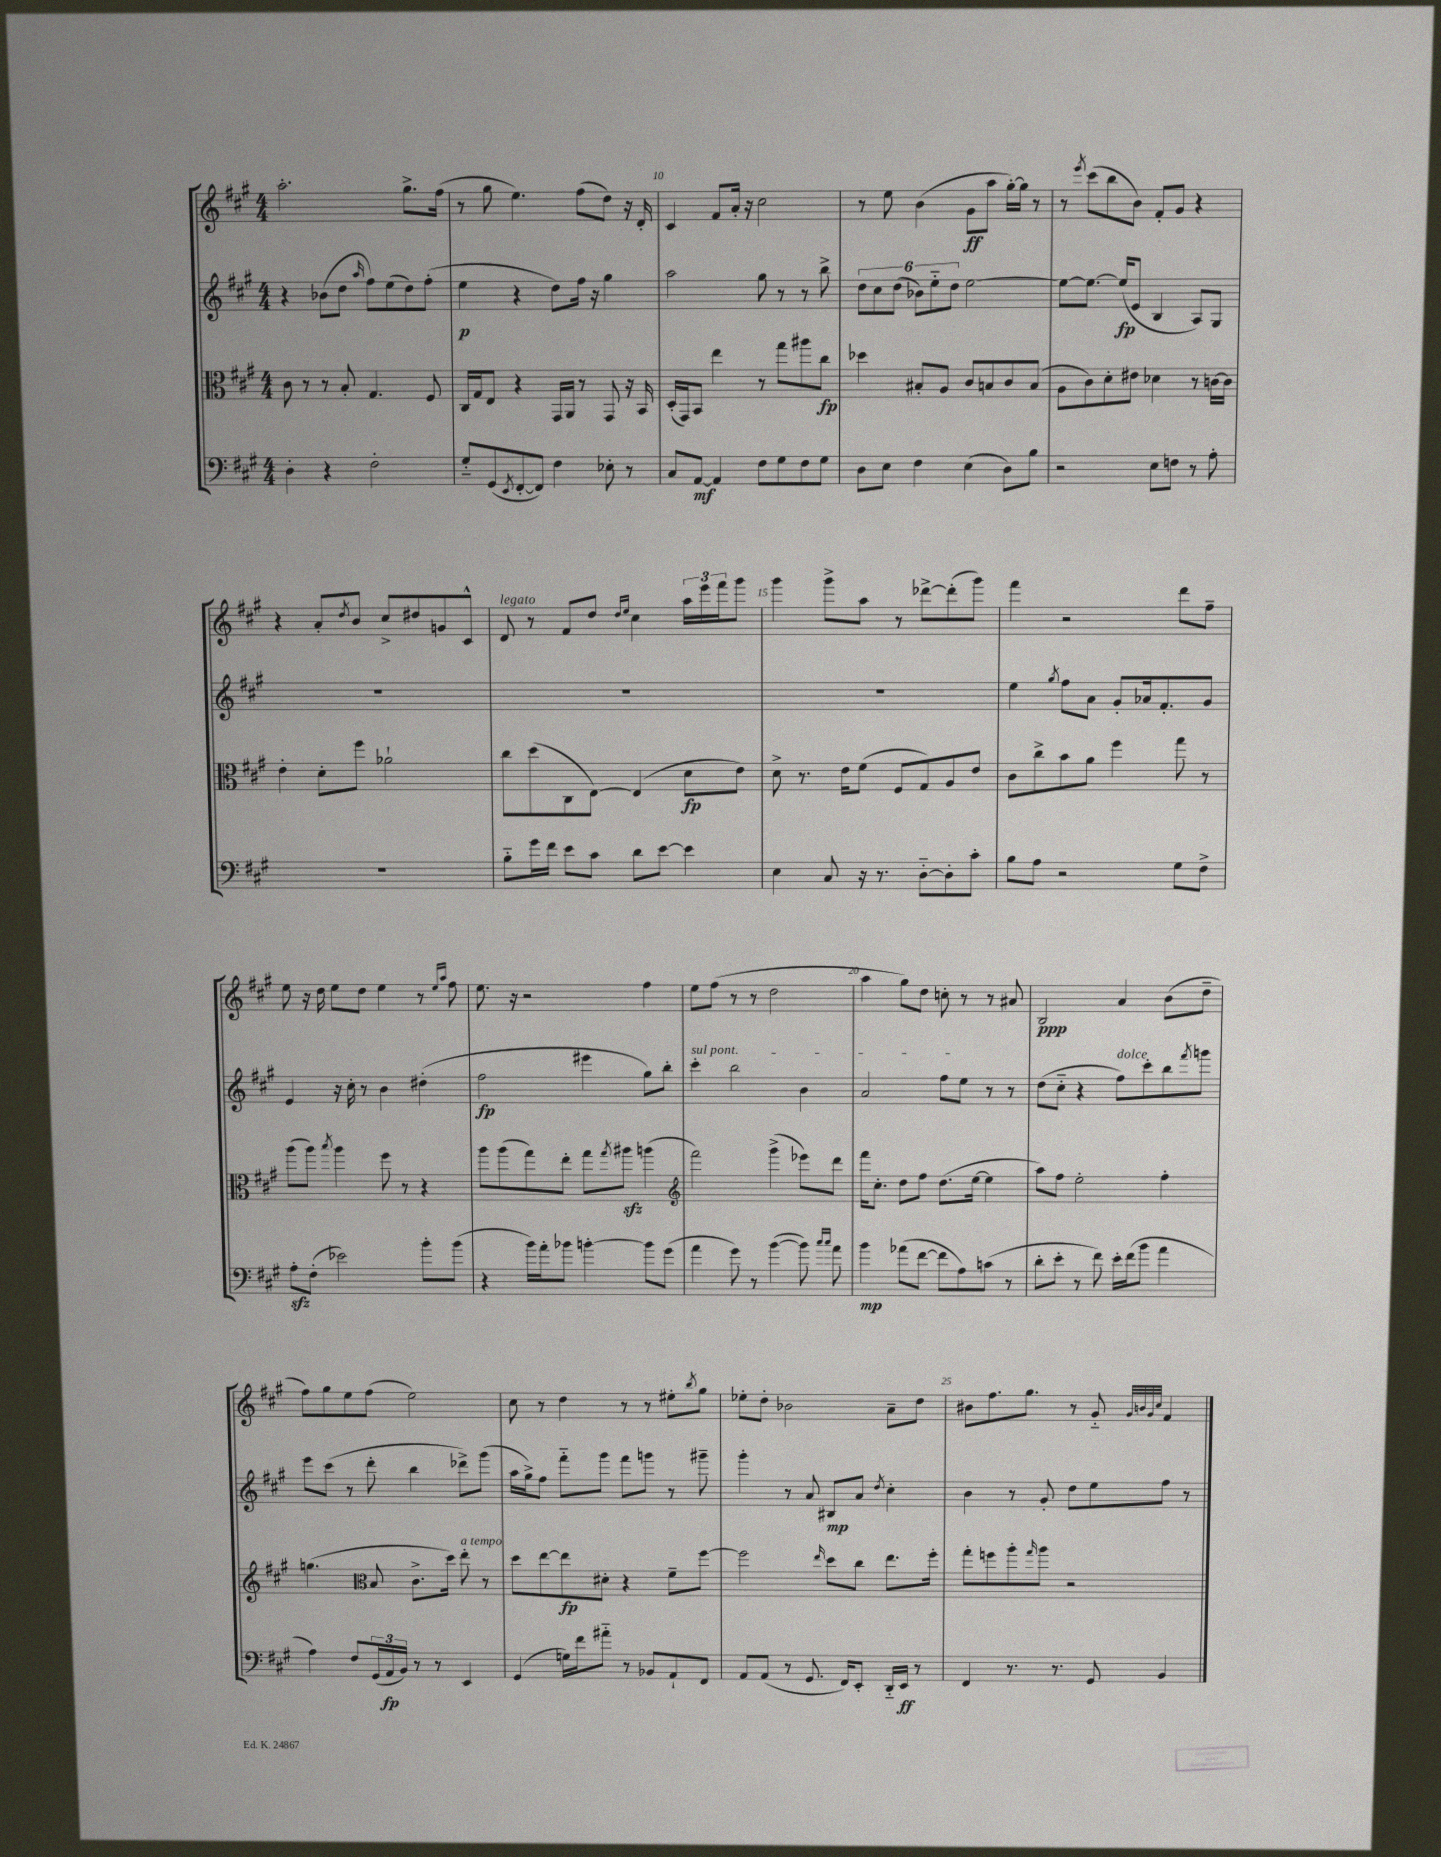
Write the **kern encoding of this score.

**kern	**kern	**kern	**kern
*staff4	*staff3	*staff2	*staff1
*clefF4	*clefC3	*clefG2	*clefG2
*k[f#c#g#]	*k[f#c#g#]	*k[f#c#g#]	*k[f#c#g#]
*M4/4	*M4/4	*M4/4	*M4/4
4D'	8c#	4r	2.aa'
.	8r	.	.
4r	8r	(8b-	.
.	8B'	8dd	.
.	.	16qqaa	.
2F#'	4.G#	8ff#)	.
.	.	(8ee	.
.	.	8dd)	8.gg#^
.	8F#	(8ff#'	.
.	.	.	(16ff#
=	=	=	=
8G#'~	16C#	4ee	8r
.	16G#	.	.
(8GG#	8E	.	8gg#
8qEE	.	.	.
[8FF#'	4r	4r	4.ee)
8FF#])	.	.	.
4F#	16GG#	8dd)	.
.	16AA	.	.
.	8r	16ff#	(8ff#
.	.	16r	.
8E-'	8GG#	4gg#	8dd)
8r	16r	.	16r
.	16BB	.	16d'
=	=	=	=
8C#	(16D'	2aa	4c#
.	16GG#)	.	.
[8AA	8BB	.	.
4AA]	4ee	.	8f#
.	.	.	16a'
.	.	.	16r
8F#	8r	8gg#	2cc#
8G#	8gg#	8r	.
8F#	8aa#	8r	.
8G#	8cc#	8bb^	.
=	=	=	=
8D	4dd-	12dd	8r
.	.	12cc#	.
8E	.	.	8ee
.	.	(12dd	.
4F#	8B#'	12b-)	(4b
.	.	12ee'~	.
.	8A	.	.
.	.	12dd	.
(4E	8c#	[2ee	8g#
.	8B	.	8aa
8D)	8c#	.	[16gg#')
.	.	.	16gg#]
8B	(8B	.	8r
=	=	=	=
2r	8A	8ee_	8r
.	.	.	8qeee
.	8c#)	8.ee_	(8ccc#
.	8d'	.	8bb
.	.	(16ee]	.
.	8e#	8e	8b)
8E	4d-	4B	8f#'
8F	.	.	8g#
8r	8r	8A)	4r
8A'	[16c	8G#	.
.	16c]	.	.
=	=	=	=
1r	4e'	1r	4r
.	8d'	.	8a'
.	.	.	8qdd
.	8ff#	.	8b
.	2a-`	.	8cc#^
.	.	.	8dd#
.	.	.	8g
.	.	.	8c#^^
=	=	=	=
8B'~	8cc#	1r	8d
16g#	(8dd	.	8r
16f#	.	.	.
8e	8C#	.	8f#
8c#	[8E)	.	8dd
.	.	.	16qqdd
.	.	.	16qqee
8d	(4E]	.	4cc#
[8e	.	.	.
4e]	8d	.	24aa
.	.	.	24eee
.	.	.	24fff#
.	8e)	.	8ggg#
=	=	=	=
4E	8d^	1r	4ggg#
.	8.r	.	.
8C#	.	.	8ggg#^
.	16e	.	.
16r	(8f#	.	8aa
8.r	.	.	.
.	8F#	.	8r
[8D'~	8G#)	.	[8ddd-^
8D']	8A	.	(8ddd-']
8c#'	8e	.	8ggg#)
=	=	=	=
8B	8c#	4ee	4fff#
8A	8cc#^	.	.
.	.	8qgg#	.
2r	8b	8ff#	2r
.	8a	8a	.
.	4ff#	8g#'	.
.	.	16a-	.
.	.	8.f#'	.
8G#	8gg#	.	8ddd
8F#^	8r	8g#	8ff#~
=	=	=	=
8A'	(8aa	4e	8ee
(8F#'	8aa)	.	16r
.	.	.	16dd
.	8qbb	.	.
2e-)	4aa	16r	8ee
.	.	16cc#'	.
.	.	8r	8dd
.	8ff#	4b	4ee
.	8r	.	.
8b'	4r	(4dd#'	8r
.	.	.	16qqee
.	.	.	16qqaa
(8b	.	.	8ff#
=	=	=	=
4r	8aa	2ff#	8.ee
.	(8aa	.	.
.	.	.	16r
16b)	8gg#)	.	2r
16a'	.	.	.
8b-	8ee'	.	.
[4b'	8gg#	4eee#	.
.	8qgg#	.	.
.	8aa#	.	.
8b]	(4aa	8gg#)	4ff#
(8g#	.	8bb'	.
=	=	=	=
*	*clefG2	*	*
4a	2fff#)	4ccc#'	8ee
.	.	.	(8ff#
8g#)	.	2bb	8r
8r	.	.	8r
([4b	(4ggg#^	.	2dd
8b])	8eee-)	4b	.
16qqcc#	.	.	.
16qqcc#	.	.	.
8a	8ddd	.	.
=	=	=	=
4b	16fff#	2a	4aa
.	8.cc#'	.	.
(8a-	8dd	.	8gg#)
[8f#	8ff#	.	8dd
8f#]	(8.dd	8ff#	8cc'
8A)	.	8ee	8r
.	[16ee	.	.
(8c	4ee]	8r	8r
8r	.	8r	8a#
=	=	=	=
8d'	8aa)	(8dd	2B
8e'	8ff#	8cc#'~	.
8r	2ee'	4r	.
8f#)	.	.	.
16e'	.	8ff#)	4a
(16f#	.	.	.
8b	.	8ccc#'	.
4a	4ff#'	8bb	(8b
.	.	8qfff#	.
.	.	8ggg	8dd~
=	=	=	=
4A)	(4.gg	8eee	8ff#)
.	.	(8ccc#	8gg#
8F#	.	8r	8ee
*	*clefC3	*	*
(24GG#	8B	8ddd'	(8ff#
24AA	.	.	.
24BB)	.	.	.
8r	8.c#^	4bb	2ee)
8r	.	.	.
.	16dd)	.	.
4EE	8ee'	8ddd-^)	.
.	8r	(8ggg#	.
=	=	=	=
(4GG#	8dd	16aa	8cc#
.	.	16gg#^)	.
.	[8ee	8ff#	8r
16G)	8ee]	8fff#'~	4dd
16f#	.	.	.
8a#'~	8d#'	8ggg#	.
8r	4r	8fff#	8r
8BB-	.	8ggg	8r
8AA`	8f#~	8r	8ee#'
.	.	.	8qbb
8FF#	[8ff#	8ggg#~	8gg#
=	=	=	=
8AA	2ff#]	4ggg#'	8ee-'
(8AA	.	.	8dd'
8r	.	8r	2b-
8.GG#	.	8a	.
.	16qqee	.	.
.	8dd	8B#	.
16FF#)	.	.	.
8EE'	8cc#	8a	.
.	.	8qdd	.
16DD'~	8.ee	4cc#'	8a~
16EE	.	.	.
8r	.	.	8dd
.	16ff#'	.	.
=	=	=	=
4FF#	8gg#'	4b	8b#
.	8ff	.	8.ff#
8.r	8aa'	8r	.
.	.	.	8.gg#
.	16qqgg#	.	.
.	8aa	8g#'	.
8.r	.	.	.
.	2r	8dd	8r
8GG#	.	8ee	8g#'~
.	.	.	32qqg#
.	.	.	32qqb
.	.	.	32qqg#
.	.	.	32qqcc#
4BB	.	8ff#	4f#
.	.	8r	.
==	==	==	==
*-	*-	*-	*-
